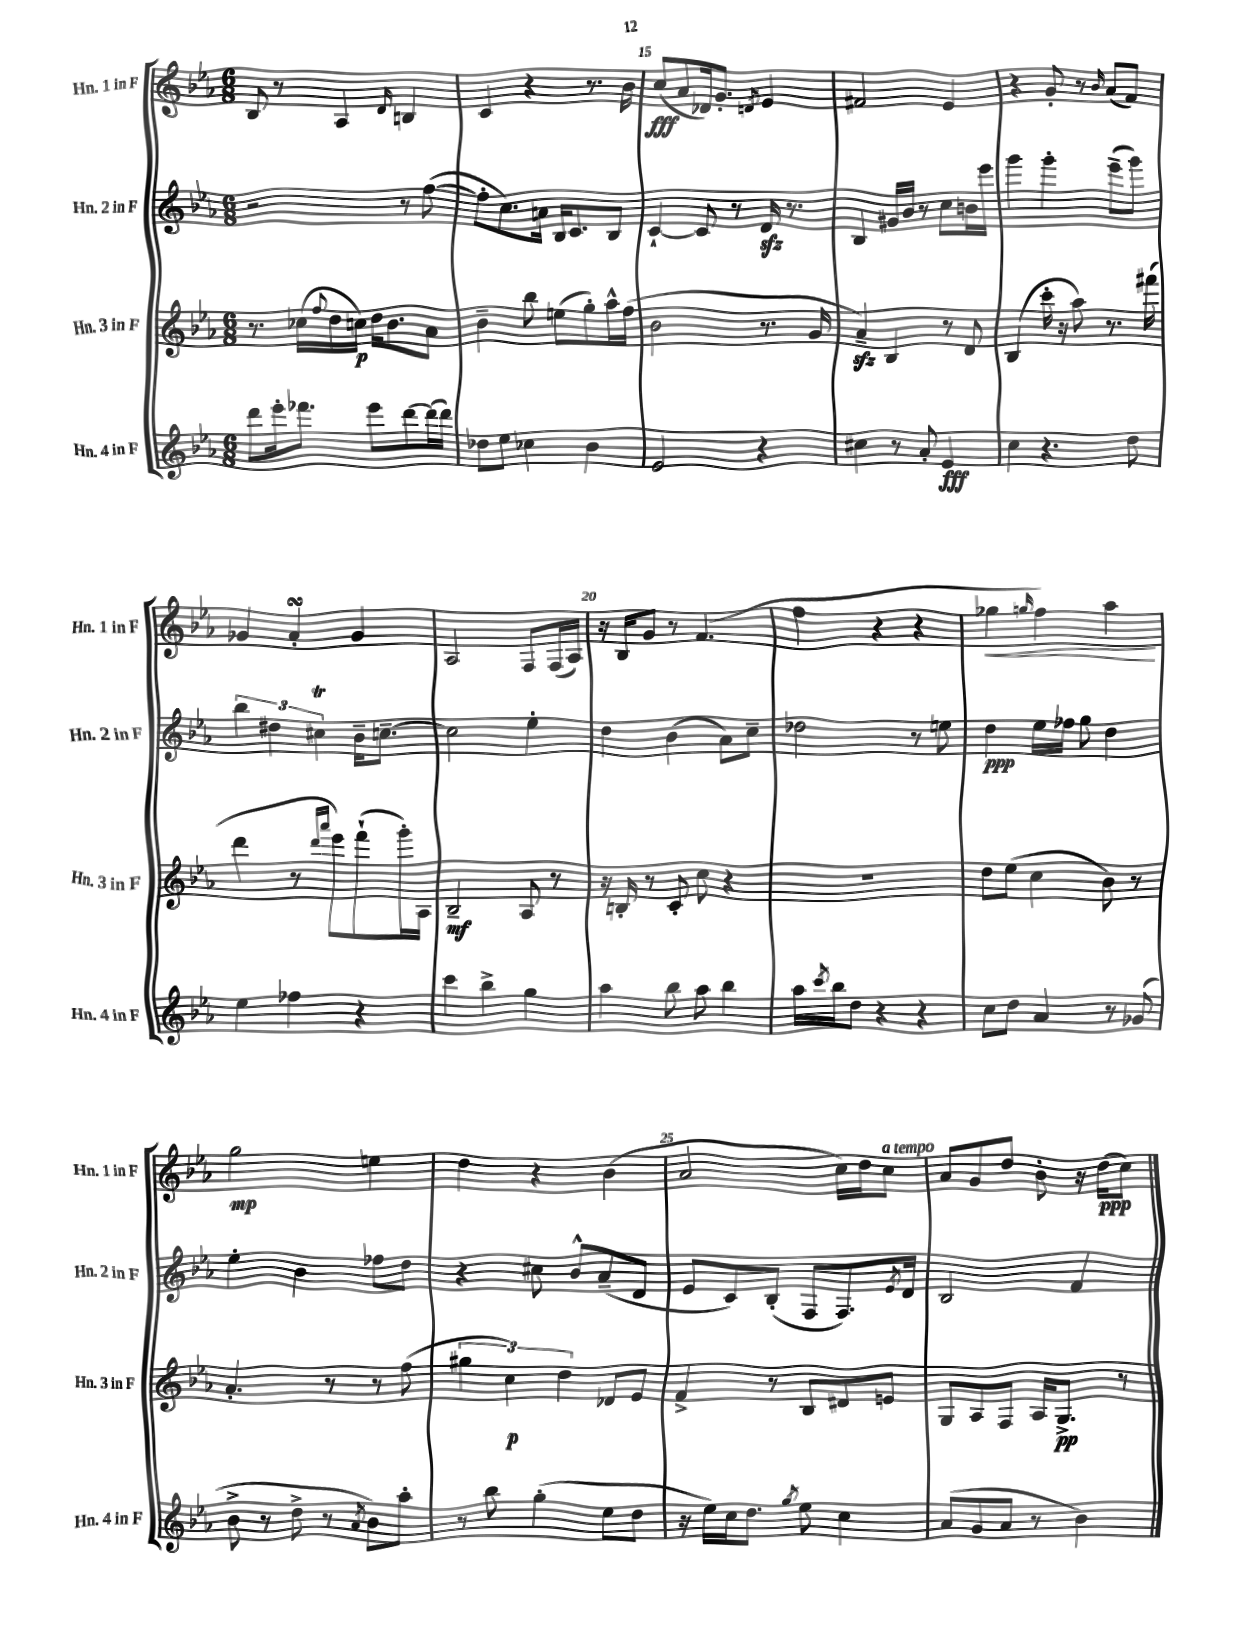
<<
\new StaffGroup <<
\new Staff = "s0" \with { instrumentName = "Hn. 1 in F" shortInstrumentName = "Hn. 1 in F" } {
    \clef treble \key ees \major \numericTimeSignature \time 6/8
    bes8 r8 aes4 \grace { d'16 } b4 |
    c'4 r4 r8. bes'16 |
    c''8\fff( aes'8 des'16) g'8.-. \acciaccatura { d'8 } ees'4 |
    fis'2 ees'4 |
    r4 g'8-. r8 \grace { bes'16 } aes'8( f'8) |
    ges'4 aes'4-.\turn ges'4 |
    aes2 f8 f16( aes16) |
    r16 bes16 g'8 r8 f'4.( |
    f''4 r4 r4 |
    ges''4\< \grace { g''16 } f''4) aes''4\! |
    g''2\mp e''4 |
    d''4 r4 bes'4( |
    aes'2 c''16) d''16 c''8^\markup { \italic "a tempo" } |
    aes'8 g'8 d''8 bes'8-. r16 d''16\ppp( c''8) \bar "|." |
}
\new Staff = "s1" \with { instrumentName = "Hn. 2 in F" shortInstrumentName = "Hn. 2 in F" } {
    \clef treble \key ees \major \numericTimeSignature \time 6/8
    r2 r8 f''8~( |
    f''8-. c''8.) a'16 bes16 c'8. bes8 |
    c'4~-! c'8 r8 d'16\sfz r8. |
    bes4 gis'16 bes'16 r8 c''8 b'16 ees'''16 |
    g'''4 g'''4-. ees'''8--( g'''8) |
    \tuplet 3/2 { bes''4 dis''4 cis''4\trill } bes'16-- c''8.~-- |
    c''2 ees''4-. |
    d''4 bes'4( aes'8) c''8-- |
    des''2 r8 e''8 |
    d''4\ppp ees''16 fes''16 g''8 d''4 |
    ees''4-. bes'4 fes''8 d''8 |
    r4 cis''8 bes'8-^ aes'8--( d'8 |
    ees'8 c'8) bes8-.( f8 f8.) \acciaccatura { ees'8 } d'16 |
    bes2 f'4 \bar "|." |
}
\new Staff = "s2" \with { instrumentName = "Hn. 3 in F" shortInstrumentName = "Hn. 3 in F" } {
    \clef treble \key ees \major \numericTimeSignature \time 6/8
    r8. ces''16( \appoggiatura { f''8 } d''16 c''16\p) d''16 bes'8. aes'8 |
    bes'4-- bes''8 e''8( g''8-.) aes''16-^ f''16( |
    bes'2 r8. g'16 |
    aes'4--\sfz) bes4 r8 d'8 |
    bes4( c'''16-. r16 aes''8) r8. fis'''16( |
    d'''4 r8 \grace { d'''16 aes'''16 } ees'''8) f'''8-!( g'''16-.) aes16 |
    bes2--\mf aes8 r8 |
    r16 b16-. r8 c'8-. c''8 r4 |
    R2. |
    d''8 ees''8( c''4 bes'8) r8 |
    aes'4.-. r8 r8 f''8( |
    \tuplet 3/2 { gis''4 c''4\p) d''4 } des'8 ees'8 |
    f'4-> r8 bes8 dis'8 e'8 |
    g8 aes8 f8 aes16 g8.->\pp r8 \bar "|." |
}
\new Staff = "s3" \with { instrumentName = "Hn. 4 in F" shortInstrumentName = "Hn. 4 in F" } {
    \clef treble \key ees \major \numericTimeSignature \time 6/8
    d'''8 ees'''16-. fes'''8. ees'''8 d'''8~ d'''16( d'''16) |
    des''8 ees''8 ces''4 bes'4 |
    ees'2 r4 |
    cis''4 r8 aes'8-. ees'4\fff |
    c''4 r4. d''8 |
    ees''4 fes''4 r4 |
    c'''4 bes''4-> g''4 |
    aes''4 bes''8 aes''8 bes''4 |
    aes''16 \acciaccatura { c'''8 } bes''16 d''8 r4 r4 |
    c''8 d''8 aes'4 r8 ges'8( |
    bes'8-> r8 d''8-> r8 \acciaccatura { aes'8 } bes'8) aes''8-. |
    r8 bes''8 g''4-.( ees''8 d''8 |
    r16 ees''16) c''16 d''8. \acciaccatura { g''8 } ees''8 c''4 |
    aes'8( g'8 aes'8 r8 bes'4) \bar "|." |
}
>>
>>
\layout { \context { \Score currentBarNumber = #13 \override BarNumber.break-visibility = ##(#f #t #t) barNumberVisibility = #(every-nth-bar-number-visible 5) } }
